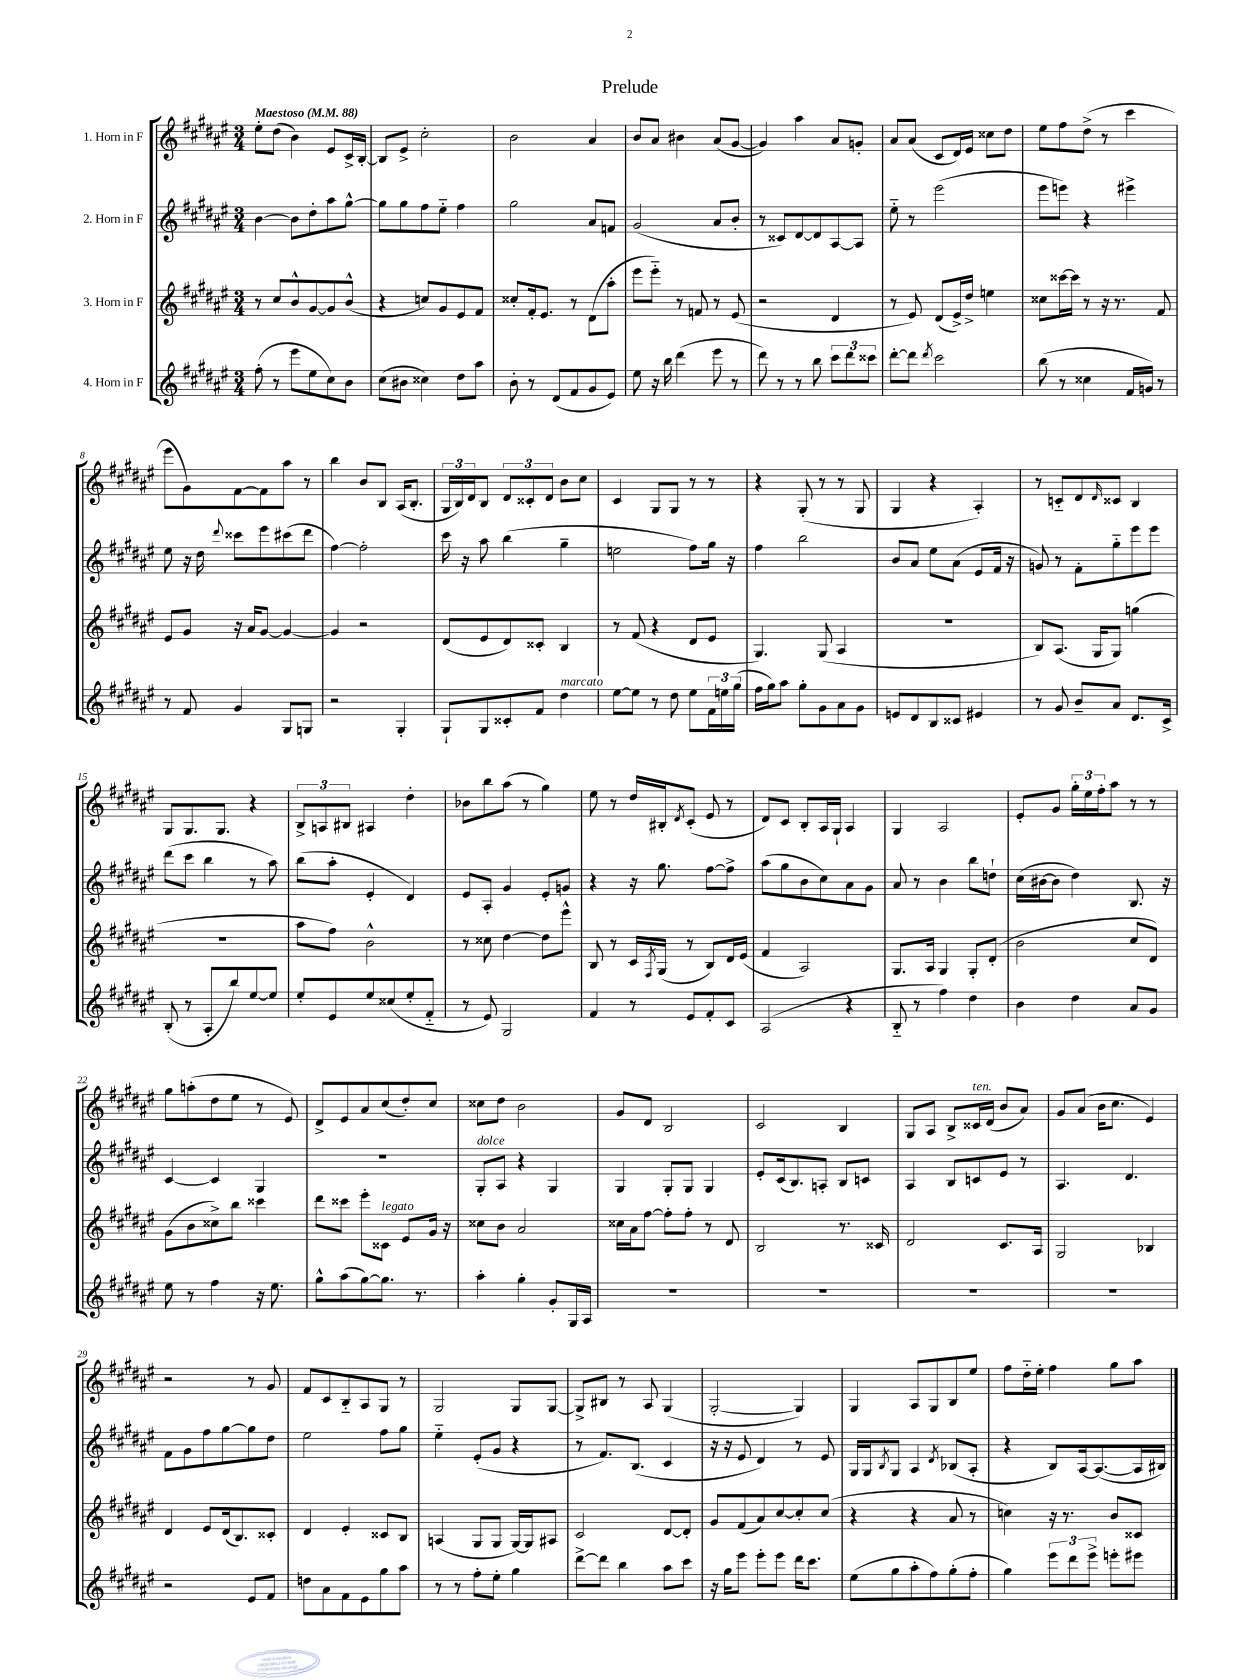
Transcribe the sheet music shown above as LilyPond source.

\header { title = "Prelude" }
<<
\new StaffGroup <<
\new Staff = "s0" \with { instrumentName = "1. Horn in F" } {
    \clef treble \key fis \major \numericTimeSignature \time 3/4 \tempo "Maestoso" 4 = 88
    eis''8-. dis''8( b'4) eis'8 cis'16-> b16~-. |
    b8 eis'8-> cis''2-. |
    b'2 ais'4 |
    b'8 ais'8 bis'4 ais'8( gis'8~ |
    gis'4) ais''4 ais'8 g'8-. |
    ais'8 ais'8( cis'8 dis'16) eis'16 cisis''8 dis''8 |
    eis''8 fis''8 dis''8->( r8 cis'''4 |
    eis'''8 gis'8) fis'8~ fis'8 ais''8 r8 |
    b''4 b'8 b8 ais16( b8.-. |
    \tuplet 3/2 { gis16 b16) dis'16 } b8 \tuplet 3/2 { dis'8 cisis'8-. dis'8 } b'8 cis''8 |
    cis'4 gis8 gis8 r8 r8 |
    r4 gis8-.( r8 r8 gis8 |
    gis4 r4 ais4-.) |
    r8 c'8-_ dis'8 \grace { dis'16 } cisis'8 b4 |
    gis8 gis8. gis8. r4 |
    \tuplet 3/2 { b8-> a8 bis8 } ais4 dis''4-. |
    bes'8 b''8 ais''8( r8 gis''4) |
    eis''8 r8 dis''16 bis16-. \acciaccatura { dis'8 } cis'8-.( eis'8 r8 |
    dis'8) cis'8 b8-. ais16 gis16-! ais4 |
    gis4 ais2 |
    eis'8-. gis'8 \tuplet 3/2 { gis''16-. eis''16 fis''16-. } ais''8 r8 r8 |
    gis''8 a''8-.( dis''8 eis''8 r8 eis'8) |
    dis'8-> eis'8 ais'8 cis''8( dis''8-.) cis''8 |
    cisis''8 dis''8 b'2 |
    gis'8 dis'8 b2 |
    cis'2 b4 |
    gis8 ais8 b8-> cisis'16^\markup { \italic "ten." } dis'16( b'8 ais'8) |
    gis'8 ais'8( b'16 cis''8. eis'4) |
    r2 r8 gis'8 |
    fis'8 cis'8 b8-_ ais8 gis8 r8 |
    gis2 gis8 gis8~ |
    gis8-> bis8 r8 ais8 gis4( |
    gis2~-. gis4) |
    gis4 ais8 gis8 b8 eis''8 |
    fis''8 dis''16-_ eis''16-. fis''4 gis''8 ais''8 \bar "|." |
}
\new Staff = "s1" \with { instrumentName = "2. Horn in F" } {
    \clef treble \key fis \major \numericTimeSignature \time 3/4
    b'4~ b'8 dis''8-. ais''8 gis''8~-^ |
    gis''8 gis''8 fis''8 eis''8-_ fis''4 |
    gis''2 ais'8 f'8 |
    gis'2( ais'8 b'8-. |
    r8 cisis'8) dis'8~ dis'8 ais8~ ais8 |
    eis''8-_ r8 eis'''2( |
    eis'''8 e'''8) r4 eis'''4-> |
    eis''8 r16 dis''16 \appoggiatura { dis'''8 } cisis'''8 eis'''8 cis'''8( dis'''8 |
    fis''4~) fis''2-. |
    cis'''16 r16 ais''8 b''4( gis''4-- |
    e''2 fis''8) gis''16 r16 |
    fis''4 b''2 |
    b'8 ais'8 eis''8 ais'8( eis'8 fis'16 r16 |
    g'8) r8 fis'8-. gis''8-_ eis'''8 eis'''8 |
    dis'''8( cis'''8 b''4 r8 ais''8) |
    b''8( ais''8-. eis'4-. dis'4) |
    eis'8 ais8-. gis'4 eis'8-. g'8 |
    r4 r16 gis''8. fis''8~ fis''8-> |
    ais''8( gis''8 b'8 cis''8) ais'8 gis'8 |
    ais'8 r8 b'4 b''8 d''8-! |
    cis''16( bis'16~ bis'8 dis''4) b8. r16 |
    cis'4~ cis'4 gis4 |
    R2. |
    gis8-.^\markup { \italic "dolce" } ais8 r4 gis4 |
    gis4 gis8-. gis8 gis4 |
    eis'8-. cis'16( b8.) a8-. b8 c'8 |
    ais4 b8 c'8 eis'8 r8 |
    ais4. dis'4. |
    fis'8 gis'8 fis''8 gis''8~ gis''8 dis''8 |
    eis''2 fis''8 gis''8 |
    eis''4-_ eis'8-.( gis'8 r4 |
    r8 fis'8.) b8.( cis'4 |
    r16 r16 eis'8 dis'4) r8 eis'8 |
    gis16 gis16 \acciaccatura { b8 } gis8 ais4 \acciaccatura { dis'8 } bes8( ais8-. |
    r4 b8) ais16~ ais8.~( ais16 bis16) \bar "|." |
}
\new Staff = "s2" \with { instrumentName = "3. Horn in F" } {
    \clef treble \key fis \major \numericTimeSignature \time 3/4
    r8 cis''8 b'8-^ gis'8~ gis'8 b'8-^( |
    r4 c''8) gis'8 eis'8 fis'8 |
    cisis''8-. fis'16-. eis'8. r8 dis'8( ais''8-. |
    eis'''8 eis'''8-_) r8 f'8 r8 eis'8( |
    r2 dis'4 |
    r8 eis'8) dis'8( eis'16->) dis''16-> e''4 |
    cisis''8 cisis'''16~ cisis'''16 r8 r16 r8. fis'8 |
    eis'8 gis'8 r16 ais'16 gis'8~ gis'4~ |
    gis'4 r2 |
    dis'8( eis'8 dis'8) cisis'8-. b4 |
    r8 fis'8( r4 dis'8 eis'8 |
    gis4.) gis8( ais4 |
    R2. |
    b8) ais8.( gis16 gis8) g''4( |
    R2. |
    ais''8 fis''8) b'2-^ |
    r8 cisis''8 dis''4~ dis''8 eis'''8-^ |
    b8 r8 cis'16 \acciaccatura { fis8 } gis16( r8 b8) dis'16 eis'16( |
    fis'4 ais2) |
    gis8. ais16 gis4 gis8-. dis'8-.( |
    b'2 cis''8 dis'8) |
    gis'8( b'8 cisis''8->) b''8 cisis'''4 |
    dis'''8 cisis'''8 eis'''8-. cisis'8^\markup { \italic "legato" } eis'8 gis'16 r16 |
    cisis''8 b'8 ais'2 |
    cisis''16 ais'16 fis''8~ fis''8-. fis''8-. r8 dis'8 |
    b2 r8. cisis'16 |
    dis'2 cis'8. ais16 |
    gis2 bes4 |
    dis'4 eis'8 dis'16( b8.) cisis'8-. |
    dis'4 eis'4-. cisis'8 b8 |
    a4( gis8 gis8 gis16~) gis16 ais8 |
    cis'2 dis'8~ dis'8-. |
    gis'8 fis'8( ais'8) cis''8~ cis''8-. cis''8( |
    r4 r4 ais'8 r8 |
    c''4) r16 r8. b'8 cisis'8 \bar "|." |
}
\new Staff = "s3" \with { instrumentName = "4. Horn in F" } {
    \clef treble \key fis \major \numericTimeSignature \time 3/4
    fis''8-.( r8 eis'''8 eis''8 cis''8) b'8 |
    cis''8( bis'8 cisis''4) dis''8 ais''8 |
    b'8-. r8 dis'8( fis'8 gis'8 eis'8) |
    eis''8 r16 b''16 dis'''4( eis'''8 r8 |
    dis'''8) r8 r8 b''8 \tuplet 3/2 { cis'''8 dis'''8 cisis'''8 } |
    dis'''8~-. dis'''8 \acciaccatura { dis'''8 } cis'''2 |
    b''8( r8 cisis''4 fis'16 g'16) r8 |
    r8 fis'8 gis'4 gis8 g8 |
    r2 gis4-. |
    gis8-! gis8 cisis'8-. fis'8 dis''4^\markup { \italic "marcato" } |
    eis''8~ eis''8 r8 dis''8 eis''8 \tuplet 3/2 { fis'16 e''16 gis''16( } |
    fis''16 gis''16) ais''8 gis''8-. gis'8 ais'8 gis'8 |
    e'8 dis'8 b8 cisis'8 eis'4 |
    r8 gis'8 b'8-- ais'8 dis'8. cis'16-> |
    b8-.( r8 ais8-. b''8) eis''8~ eis''8 |
    eis''8-. eis'8 eis''8 cisis''8( eis''8-. fis'8-_ |
    r8 eis'8) gis2 |
    fis'4 r8 eis'8 fis'8-. cis'8 |
    ais2( r4 |
    b8-_ r8 fis''4) dis''4 |
    b'4 dis''4 ais'8 gis'8 |
    eis''8 r8 fis''4 r16 eis''8. |
    gis''8-^ ais''8( gis''8~) gis''8. r8. |
    ais''4-. gis''4-. gis'8-. gis16 ais16 |
    R2. |
    R2. |
    R2. |
    R2. |
    r2 eis'8 fis'8 |
    d''8 ais'8 fis'8 eis'8 gis''8 ais''8 |
    r8 r8 fis''8-. eis''8-. gis''4 |
    dis'''8~-> dis'''8 b''4 ais''8 cis'''8 |
    r16 gis''16 eis'''8 eis'''8-. eis'''8 dis'''16 cis'''8. |
    eis''8( gis''8 ais''8-. fis''8) gis''8-.( fis''8-. |
    gis''4) \tuplet 3/2 { eis'''8 dis'''8 eis'''8-> } e'''8-. eis'''8 \bar "|." |
}
>>
>>
